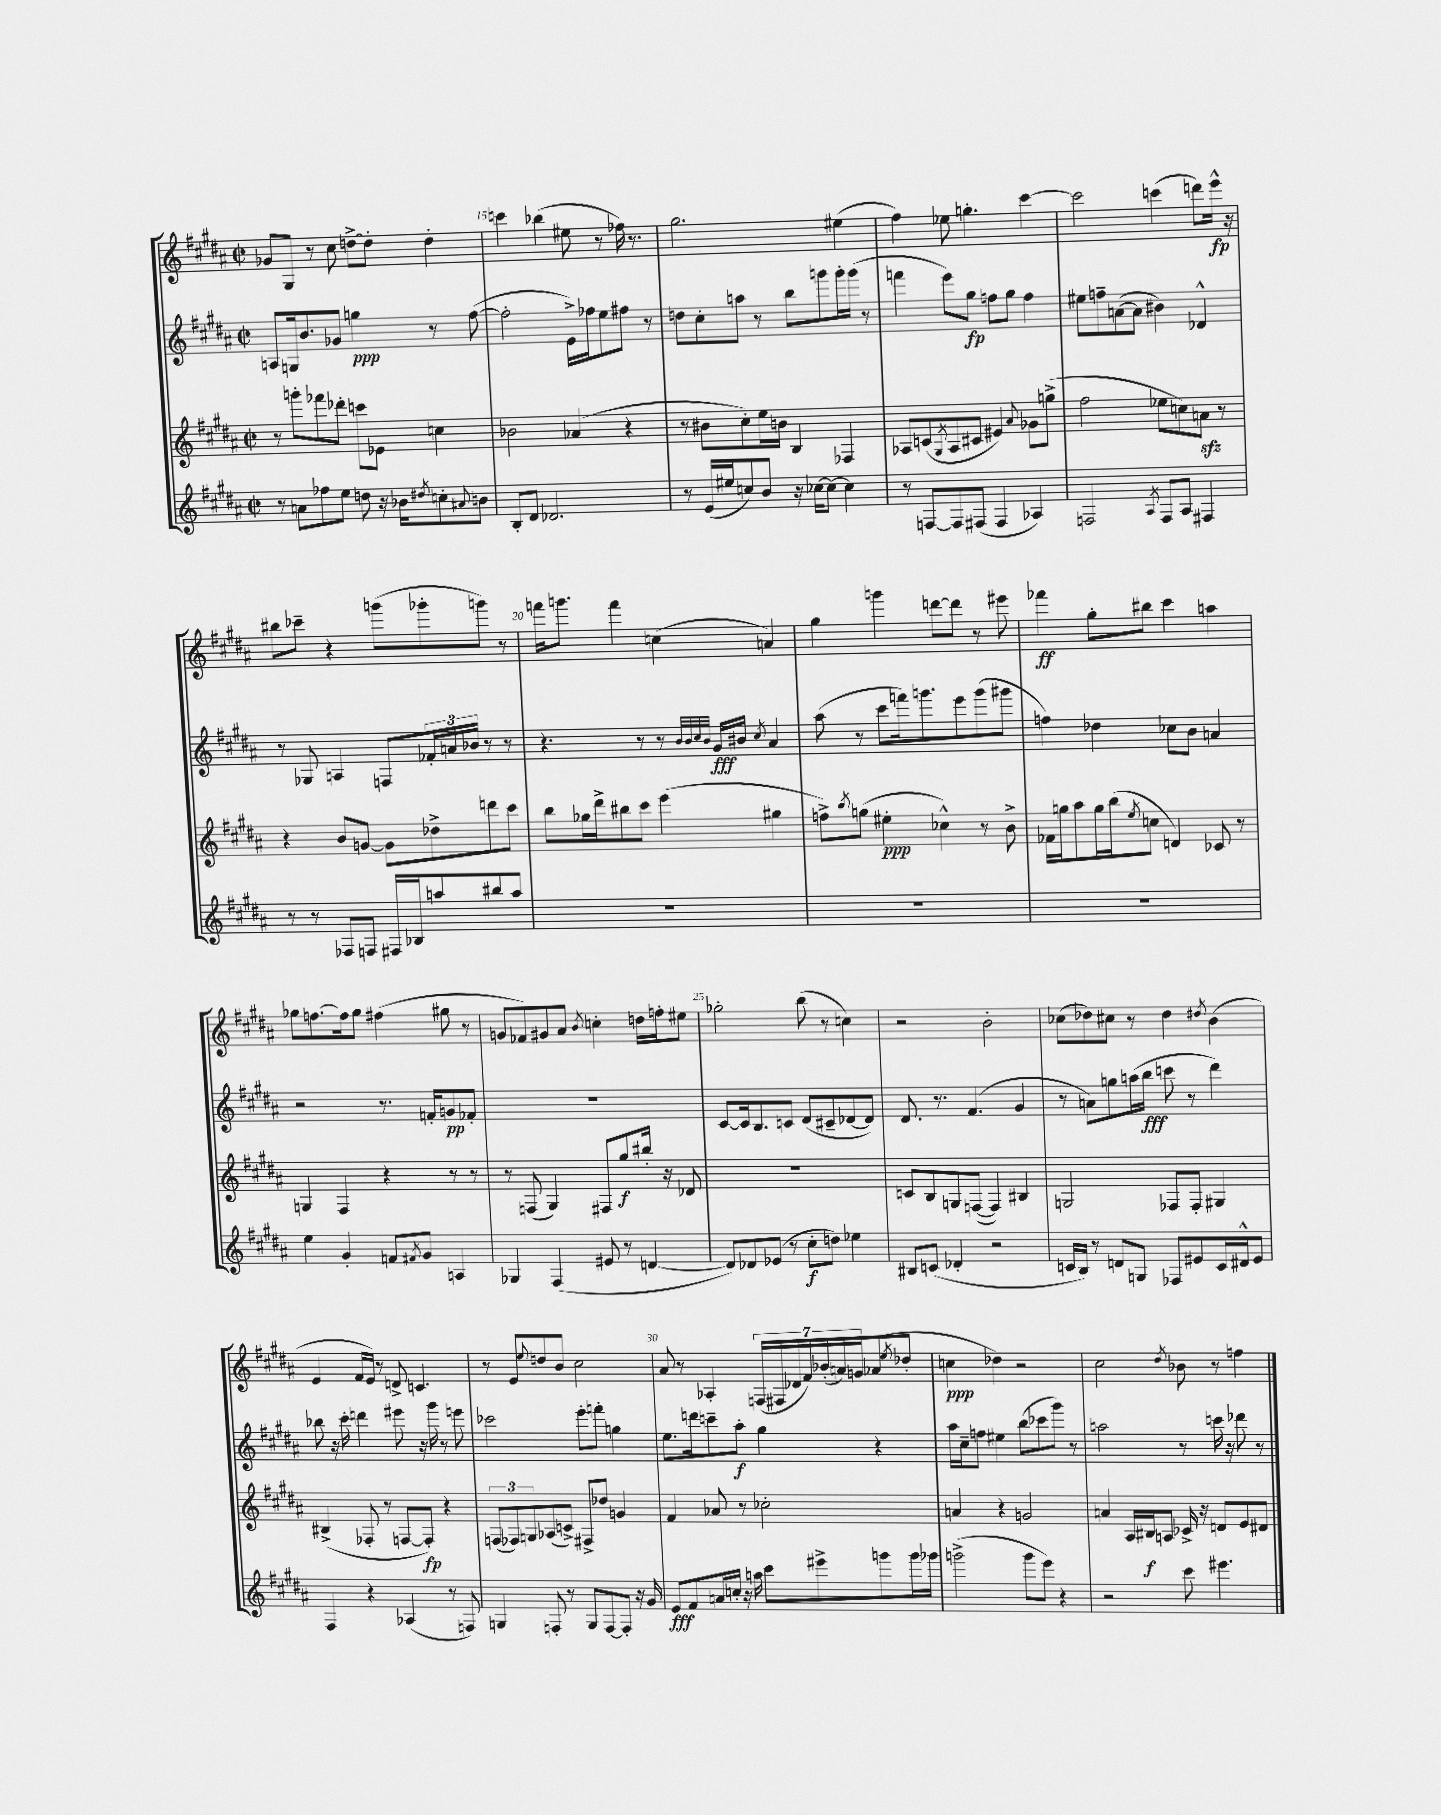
<<
\new StaffGroup <<
\new Staff = "s0" {
    \clef treble \key b \major \defaultTimeSignature \time 2/2
    ges'8 gis8 r8 cis''8 d''8~-> d''8-. d''4-. |
    c'''4 bes''4( eis''8 r8 fes''16) r8. |
    gis''2. eis''4( |
    fis''4) ees''8 g''4.-. cis'''4~ |
    cis'''2 c'''4( d'''8) e'''16-^\fp r16 |
    bis''8 ces'''8-- r4 g'''8( ges'''8-. g'''8) r8 |
    f'''16 g'''8. f'''4 c''4( a'4) |
    gis''4 g'''4 d'''8~ d'''8 r8 eis'''8 |
    fes'''4\ff gis''8-. bis''8 cis'''4 a''4 |
    ges''8 f''8.~ f''16 ges''8 fis''4( gis''8 r8 |
    g'8 fes'8) gis'8 ais'8 \acciaccatura { b'8 } c''4-. d''16 f''16-. eis''8 |
    ges''2-. b''8( r8 c''4) |
    r2 b'2-. |
    ces''8( des''8) cis''8 r8 des''4 \acciaccatura { dis''8 } b'4( |
    e'4 fis'16 e'16) r8 d'8-> c'4. |
    r8 e'8 \appoggiatura { e''8 } d''8 b'8 cis''2 |
    ais'8 r8 aes4-. \tuplet 7/4 { f16( fis16 des'16 fis'16) bes'16-.( a'16) g'16 } aes'8( \acciaccatura { e''8 } des''8-. |
    c''4\ppp des''4) r2 |
    cis''2 \acciaccatura { dis''8 } bes'8 r8 f''4 \bar "|." |
}
\new Staff = "s1" {
    \clef treble \key b \major \defaultTimeSignature \time 2/2
    a8 g16 b'8. ges'8 g''4\ppp r8 fis''8~( |
    fis''2-. e'16->) fes''16 e''8 fis''8 r8 |
    d''8 cis''8-. a''8 r8 b''8 g'''8 g'''16-. g'''16( r8 |
    f'''4 e'''8) gis''8\fp f''8 gis''8 f''4 |
    eis''8 f''8-- a'8~( a'8 bis'4) des'4-^ |
    r8 ges8 a4 f8 \tuplet 3/2 { fes'16-. a'16 bes'16 } r8 r8 |
    r4. r8 r8 \grace { b'32 b'32 cis''32 b'32 } gis'16\fff bis'16 \acciaccatura { cis''8 } ais'4 |
    ais''8( r8 cis'''8 f'''16) g'''8. e'''8 g'''8( gis'''8 |
    f''4) des''4 ces''8 b'8 a'4 |
    r2 r8. f'16-. g'8\pp fes'8-. |
    R1 |
    cis'8~ cis'16 b8. c'8 dis'8( cis'8-- des'8~ des'8) |
    dis'8. r8. fis'4.( gis'4 |
    r8 a'8) g''8 a''16( b''16\fff c'''8 r8 dis'''4) |
    bes''8 r16 cis'''16-. d'''4 eis'''8 r16 gis'''16 r8 e'''8 |
    ces'''2 e'''8-. f'''8-. g''4 |
    e''8. d'''16 c'''8-- ais''8-.\f gis''4 r4 |
    ais''16 cis''16-- f''8 eis''4 b''8( ces'''8 gis'''8) r8 |
    a''2 r8 c'''16 r16 des'''8 r8 \bar "|." |
}
\new Staff = "s2" {
    \clef treble \key b \major \defaultTimeSignature \time 2/2
    r8 g'''8-. fes'''8 des'''8-. c'''8 ees'8 c''4 |
    bes'2 aes'4( r4 |
    r8 bis'8 cis''8-.) e''16 b'16 b4 fes4 |
    aes8 c'8( \acciaccatura { gis8 } aes8 cis'8 eis'4) \appoggiatura { ais'8 } ges'8 g''8->( |
    fis''2 ees''8 c''8) a'8\sfz r8 |
    r4 b'8 g'8~ g'8 des''8-> d'''8 cis'''8 |
    b''8 ges''16 dis'''16-> bis''8 cis'''8 e'''4( gis''4 |
    f''8->) \acciaccatura { b''8 } g''8( eis''4-.\ppp ces''4-^) r8 b'8-> |
    fes'16 g''16 ais''8 g''16 b''16( \acciaccatura { e''8 } c''8 d'4) ces'8 r8 |
    g4 fis4 r4 r8 r8 |
    r8 f8( gis4) fis8 gis''8\f bis''16-. r16 des'8 |
    R1 |
    c'8 b8 g8 f8~( f4) bis4 |
    g2 fes8 fes8-. gis4 |
    bis4->( fes8-. r8 f8~ f8-.\fp) r4 |
    \tuplet 3/2 { f8( fes8) g8 } aes8( c'8->) fis8-> des''8 g'4 |
    fis'4 aes'8 r8 ces''2-. |
    a'4 r4 g'2 |
    a'4 ais16 bis16\f a8 ces'16-> r16 d'8 e'8 dis'8 \bar "|." |
}
\new Staff = "s3" {
    \clef treble \key b \major \defaultTimeSignature \time 2/2
    r8 a'8 fes''8 e''8 d''8 r16 bes'16 \acciaccatura { dis''8 } c''8-. \appoggiatura { ais'8 } b'8 |
    b8-. dis'8 des'2. |
    r8 e'16( eis''16 c''8) b'8 r16 ces''16~ ces''8~ ces''4 |
    r8 f8~ f8 fis8( fis4 aes4) |
    f2 \acciaccatura { ais8 } f8 ais8 fis4 |
    r8 r8 fes8 f8 fis16 bes16 a''8 bis''8 a''8 |
    R1 |
    R1 |
    R1 |
    e''4 gis'4-. f'8 \acciaccatura { fis'8 } gis'8 a4 |
    ges4 fis4( eis'8 r8 d'4~ |
    d'8) des'8 ees'8( r8 cis''8-.\f d''8) ees''4 |
    bis8 c'8( des'4-. r2 |
    c'16 b16) r8 d'8 g8 fes8 eis'8 c'16 dis'16-^ eis'8 |
    fis4 r4 aes4( r8 f8) |
    g4 f8-. r8 g8 f8~ f8-. r16 gis'16 |
    e'8\fff fis'8 a'16 c''16-. r16 a''16 cis'''8 eis'''8-> g'''8 g'''16 ges'''16 |
    g'''2->( g'''8 e'''8) r4 |
    r2 cis'''8 eis'''4. \bar "|." |
}
>>
>>
\layout { \context { \Score currentBarNumber = #14 \override BarNumber.break-visibility = ##(#f #t #t) barNumberVisibility = #(every-nth-bar-number-visible 5) } }
